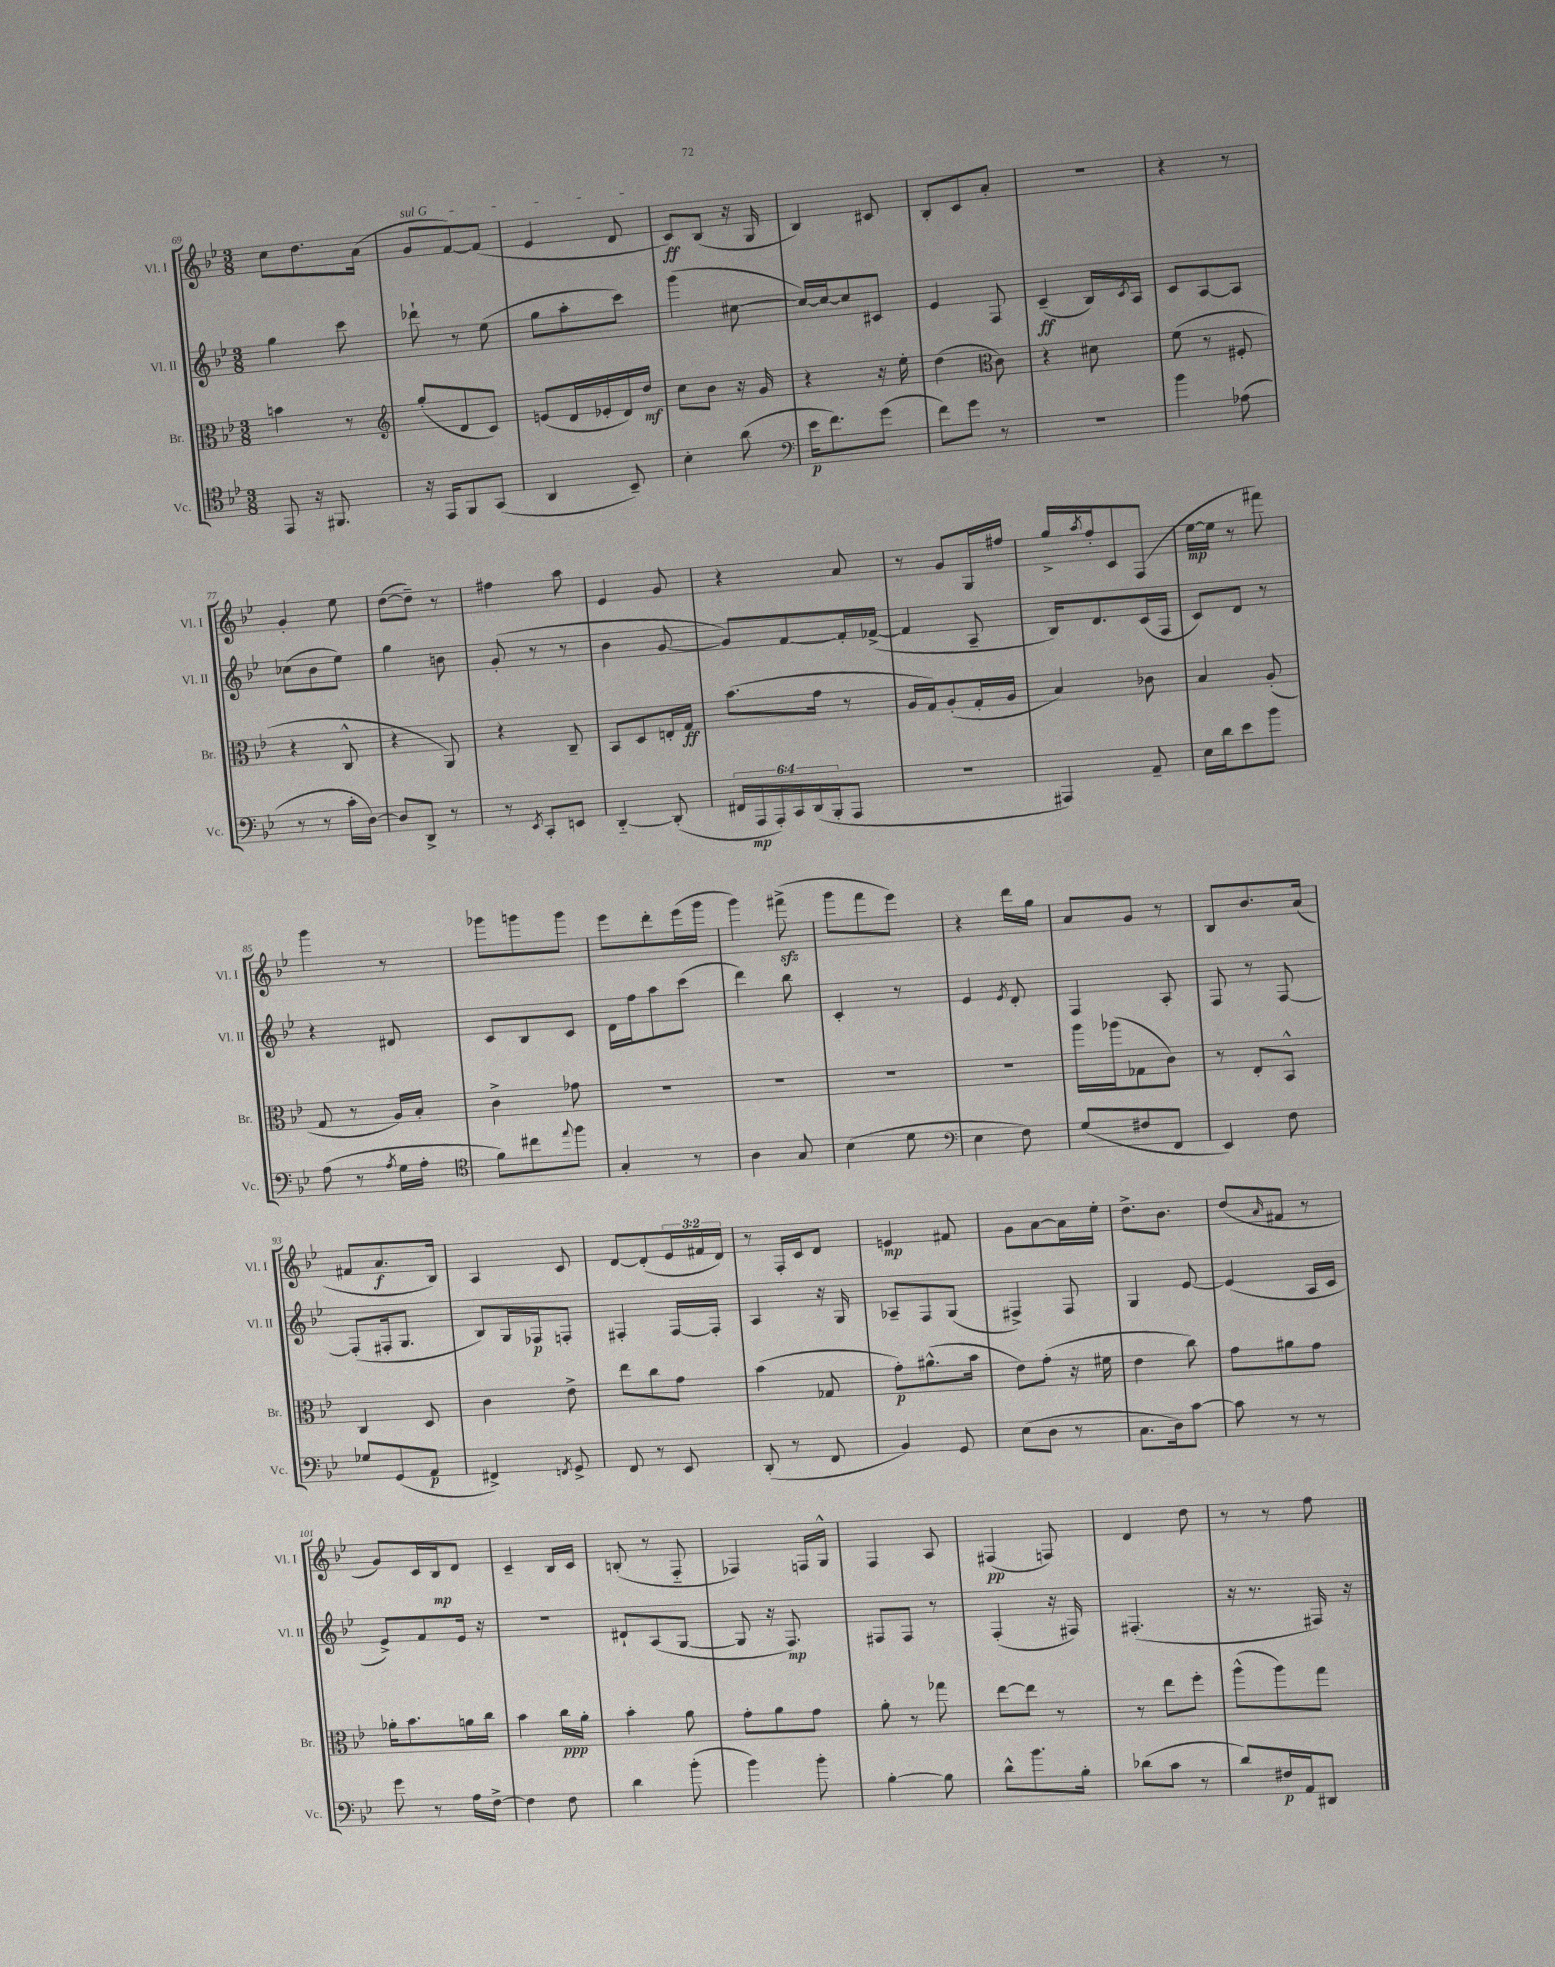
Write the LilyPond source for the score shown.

<<
\new StaffGroup <<
\new Staff = "s0" \with { instrumentName = "Vl. I" shortInstrumentName = "Vl. I" } {
    \clef treble \key bes \major \numericTimeSignature \time 3/8 \override Staff.TupletNumber.text = #tuplet-number::calc-fraction-text
    c''8 d''8. a'16( |
    \once \override TextSpanner.bound-details.left.text = \markup { \italic "sul G" } g'8\startTextSpan f'8~) f'8( |
    ees'4 d'8\stopTextSpan |
    c'8\ff) bes8( r16 g16 |
    bes4) cis'8 |
    bes8-. c'8 a'8-. |
    R4. |
    r4 r8 |
    g'4-. ees''8 |
    d''8~( d''8--) r8 |
    fis''4 a''8 |
    ees'4 g'8 |
    r4 a'8 |
    r8 g'8 g16 fis''16 |
    g''16-> \acciaccatura { a''8 } f''16-. c'8 f8( |
    ees''16~\mp ees''16 r8 fis'''8) |
    g'''4 r8 |
    ges'''8 g'''8 g'''8 |
    ees'''8 d'''8-. ees'''16( g'''16 |
    g'''4) fis'''8->\sfz( |
    g'''8 f'''8 ees'''8) |
    r4 d'''16 g''16 |
    a'8 g'8 r8 |
    bes8 bes'8. a'16( |
    fis'8 a'8.\f bes16) |
    a4 c'8 |
    d'8~ d'8-.( \tuplet 3/2 { ees'16 fis'16 d'16) } |
    r8 f16-. c'16 d'8 |
    e'4\mp fis'8 |
    g'8 a'8~ a'16 ees''16-. |
    d''8.-> bes'8. |
    d''8( \grace { a'16 } fis'8 r8 |
    g'8) c'16 bes16\mp d'8 |
    c'4-- bes16 c'16 |
    b8-.( r8 f8-_ |
    fes4) f16 g16-^ |
    f4 a8 |
    fis4\pp( f8) |
    d'4 d''8 |
    r8 r8 f''8 \bar "|." |
}
\new Staff = "s1" \with { instrumentName = "Vl. II" shortInstrumentName = "Vl. II" } {
    \clef treble \key bes \major \numericTimeSignature \time 3/8
    g''4 c'''8 |
    des'''8-! r8 ees''8( |
    g''8 a''8-. c'''8) |
    g'''4( cis''8~ |
    cis''16~) cis''16~ cis''8 cis'8 |
    ees'4 f8 |
    c'4--\ff( bes16) \acciaccatura { c'8 } a16 |
    c'8 a8~ a8 |
    ces''8( bes'8 ees''8) |
    g''4 b'8 |
    g'8-.( r8 r8 |
    bes'4 g'8~ |
    g'8) f'8~ f'16-. fes'16~->( |
    fes'4 a8-- |
    bes16) d'8. c'16( f16 |
    c'8) d'8 r8 |
    r4 dis'8 |
    c'8 bes8 c'8 |
    d'16 f''16 a''8 c'''8( |
    d'''4) bes''8 |
    c'4-. r8 |
    ees'4 \acciaccatura { ees'8 } d'8-. |
    f4 a8-. |
    f8 r8 f8~ |
    f8-.( fis16-. g8. |
    bes8) g16 fes16\p f8-. |
    fis4-. fis16~ fis16-. |
    a4 r16 g16 |
    aes8-- f8 g8( |
    fis4->) fis8 |
    g4 ees'8~ |
    ees'4( a16 c'16 |
    ees'8->) f'8 ees'16 r16 |
    R4. |
    dis'8-! a8( g8~ |
    g8 r16 f8.\mp) |
    fis8 fis8 r8 |
    f4-.( r16 fis16) |
    fis4.-.( |
    r16 r8. fis16) r16 \bar "|." |
}
\new Staff = "s2" \with { instrumentName = "Br." shortInstrumentName = "Br." } {
    \clef alto \key bes \major \numericTimeSignature \time 3/8
    b'4 r8 |
    \clef treble g''8-.( d'8 c'8) |
    e'8( d'16 ees'16-. d'16) d''16\mf |
    c''8 bes'8 r16 g'16 |
    r4 r16 ees''16-. |
    d''4( \clef alto c'8) |
    r4 dis'8 |
    f'8( r8 fis8-. |
    r4 c8-^ |
    r4 a,8) |
    r4 c8-- |
    bes,8 d8 e16-. g16\ff |
    bes'8.( g'16 r8 |
    a16 g16) a8-.( g16-. a16 |
    bes4) ces'8 |
    bes4 a8-.( |
    g8 r8 a16) bes16-. |
    c'4-> ges'8 |
    R4. |
    R4. |
    R4. |
    R4. |
    a''16 aes''16( ges8 c'8) |
    r8 ees8-. bes,8-^ |
    c4 d8 |
    c'4 ees'8-> |
    ees''8 c''8 g'8 |
    bes'4( ges8 |
    g'8-.\p) ais'8.-^( bes'16 |
    ees'8) g'8-.( r16 fis'16 |
    ees'4 c''8) |
    g'8 ais'8 g'8 |
    aes'16-. bes'8. a'16 c''16 |
    bes'4 c''16\ppp a'16-. |
    bes'4-. a'8 |
    g'8-. a'8 g'8 |
    a'8-. r8 ges''8 |
    ees''8~ ees''8 r8 |
    r8 ees''8 f''8-. |
    a''8-^( a''8) g''8 \bar "|." |
}
\new Staff = "s3" \with { instrumentName = "Vc." shortInstrumentName = "Vc." } {
    \clef tenor \key bes \major \numericTimeSignature \time 3/8 \override Staff.TupletNumber.text = #tuplet-number::calc-fraction-text
    ees,8 r16 fis,8. |
    r16 ees,16 f,8 g,8( |
    a,4 bes,8--) |
    bes4-. a'8( |
    \clef bass ees'16\p f'8.) g'8( |
    f'8) g'8 r8 |
    R4. |
    bes'4 aes8( |
    r8 r8 c'16-. d16~) |
    d8 d,8-> r8 |
    r8 \acciaccatura { ees,8 } c,8-. e,8 |
    d,4~-_ d,8-.( |
    \tuplet 6/4 { fis,16 a,,16\mp a,,16-.) c,16 d,16( bes,,16-. } a,,8 |
    R4. |
    ais,,4) a,8-- |
    ees16 d'16 ees'8 bes'8 |
    a8( r8 \acciaccatura { a8 } g16 a16-. |
    \clef tenor f'8) cis''8 \appoggiatura { ees''8 } f''8 |
    g4-. r8 |
    a4 g8 |
    bes4( d'8 |
    \clef bass ees4 f8) |
    g8( fis8 f,8 |
    ees,4) f8 |
    ges8 g,8( a,8\p |
    fis,4->) \acciaccatura { f,8 } g,8-> |
    f,8 r8 ees,8 |
    d,8-.( r8 f,8 |
    bes,4) g,8 |
    ees8( d8 r8 |
    c8. d16) c'8~ |
    c'8 r8 r8 |
    g'8 r8 a16 f16~-> |
    f4 f8 |
    d'4 bes'8-.( |
    bes'4) bes'8-. |
    bes4~-. bes8 |
    d'8-^ bes'8. bes16-. |
    des'8( c'8 r8 |
    d'8) fis16\p a,16 dis,8 \bar "|." |
}
>>
>>
\layout { \context { \Score currentBarNumber = #69 } }
